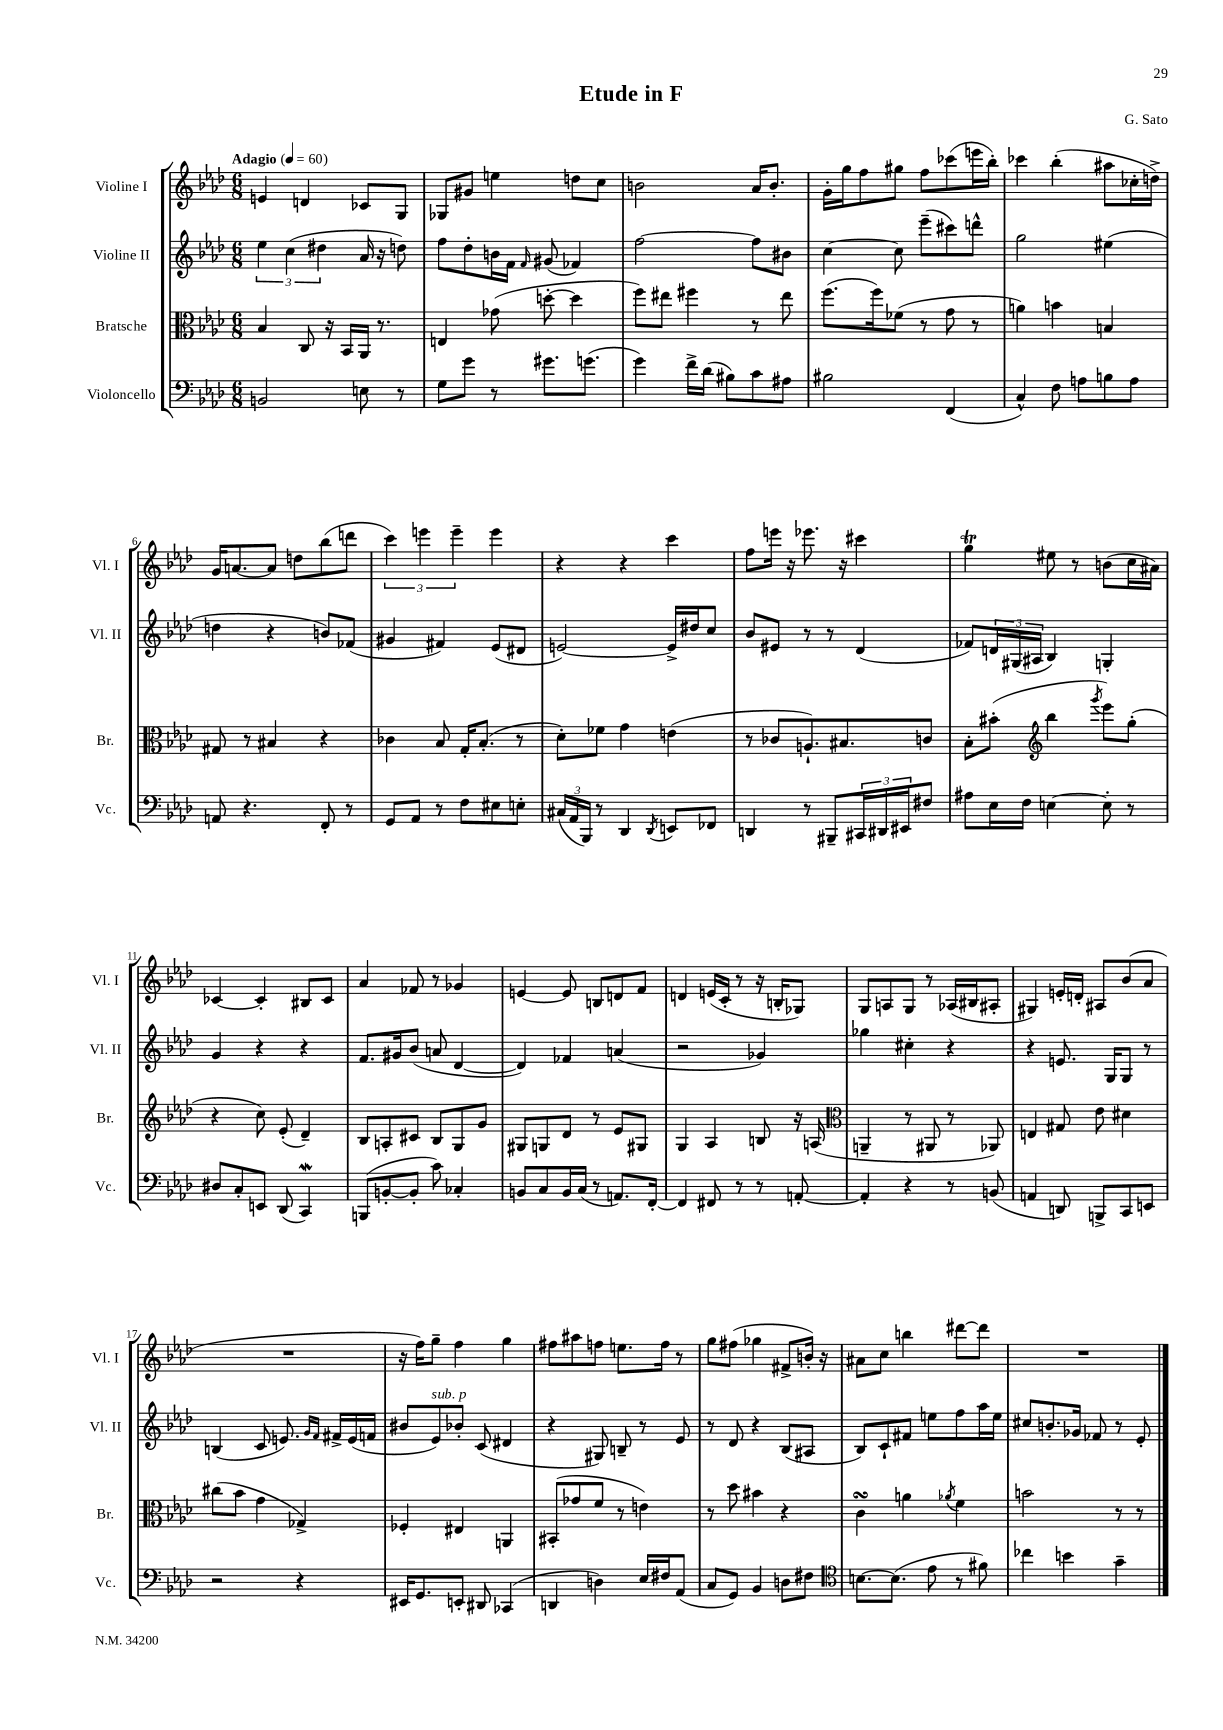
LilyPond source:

\header { title = "Etude in F" composer = "G. Sato" }
<<
\new StaffGroup <<
\new Staff = "s0" \with { instrumentName = "Violine I" shortInstrumentName = "Vl. I" } {
    \clef treble \key aes \major \numericTimeSignature \time 6/8 \tempo "Adagio" 4 = 60
    e'4 d'4 ces'8 g8 |
    ges8 gis'8 e''4 d''8 c''8 |
    b'2 aes'16 b'8.-. |
    g'16-. g''16 f''8 gis''8 f''8 ces'''8( e'''16 bes''16-.) |
    ces'''4 bes''4-.( ais''8 ces''16-. d''16->) |
    g'16 a'8.~ a'8 d''8 bes''8( d'''8 |
    \tuplet 3/2 { c'''4) e'''4 e'''4-- } e'''4 |
    r4 r4 c'''4 |
    f''8 e'''16 r16 ees'''8. r16 cis'''4 |
    g''4\trill eis''8 r8 b'8( c''16 ais'16) |
    ces'4~ ces'4-. bis8 ces'8 |
    aes'4 fes'8 r8 ges'4 |
    e'4~ e'8 b8 d'8 f'8 |
    d'4 e'16( c'16-. r8 r16 b16-. ges8) |
    g8 a8 g8 r8 aes16( bis16 ais8-. |
    gis4) e'16-. d'16-. ais8 bes'8( aes'8 |
    R2. |
    r16 f''16) g''8-- f''4 g''4 |
    fis''8 ais''8 f''8 e''8. f''16 r8 |
    g''8 fis''8( ges''4 fis'8-> b'16-.) r16 |
    ais'8 c''8 b''4 dis'''8~ dis'''8 |
    R2. \bar "|." |
}
\new Staff = "s1" \with { instrumentName = "Violine II" shortInstrumentName = "Vl. II" } {
    \clef treble \key aes \major \numericTimeSignature \time 6/8
    \tuplet 3/2 { ees''4 c''4( dis''4 } aes'16 r16 d''8) |
    f''8 des''8-. b'16 f'16 \grace { f'16 } gis'8( fes'4) |
    f''2~ f''8 bis'8 |
    c''4~ c''8 ees'''8--( cis'''8) d'''8-^ |
    g''2 eis''4( |
    d''4 r4 b'8) fes'8( |
    gis'4 fis'4) ees'8( dis'8 |
    e'2~) e'16-> dis''16 c''8 |
    bes'8 eis'8 r8 r8 des'4( |
    fes'8) \tuplet 3/2 { d'16 gis16( ais16 } bes4) g4-. |
    g'4 r4 r4 |
    f'8. gis'16 bes'8( a'8 des'4~ |
    des'4) fes'4 a'4( |
    r2 ges'4) |
    ges''4 cis''4-. r4 |
    r4 e'8. g16 g8 r8 |
    b4( c'8 e'8.) \grace { g'16 f'16 } fis'16-> e'16( f'16 |
    bis'8 ees'8^\markup { \italic "sub. p" }) bes'8-. c'8( dis'4 |
    r4 gis8) b8-- r8 ees'8 |
    r8 des'8 r4 bes8( ais8 |
    bes8) c'8-! fis'8 e''8 f''8 aes''16 e''16 |
    cis''8 b'8.-. ges'16 fes'8 r8 ees'8-. \bar "|." |
}
\new Staff = "s2" \with { instrumentName = "Bratsche" shortInstrumentName = "Br." } {
    \clef alto \key aes \major \numericTimeSignature \time 6/8
    bes4 c8 r16 bes,16 aes,16 r8. |
    e4 ges'8( d''8~-. d''4 |
    f''8) eis''8 fis''4 r8 eis''8 |
    f''8.( f''16) fes'8( r8 g'8 r8 |
    a'4) b'4 b4 |
    gis8 r8 bis4 r4 |
    ces'4 bes8 g16-. bes8.-.( r8 |
    des'8-.) fes'8 g'4 e'4( |
    r8 ces'8 a8.-!) bis8. c'8 |
    bes8-. bis'8-.( \clef treble bes''4 \acciaccatura { g'''8 } ees'''8) g''8-.( |
    r4 c''8) ees'8-.( des'4--) |
    bes8 a8-. cis'8 bes8 g8 g'8 |
    gis8 g8 des'8 r8 ees'8 gis8 |
    g4 aes4 b8 r16 a16( |
    \clef alto a,4-- r8 ais,8 r8 aes,8) |
    e4 gis8 ees'8 dis'4 |
    cis''8( bes'8 g'4 ges4->) |
    fes4-. eis4 a,4 |
    bis,8-.( ges'8 f'8 r8 e'4) |
    r8 des''8 bis'4 r4 |
    c'4\turn a'4 \acciaccatura { aes'8 } f'4 |
    b'2 r8 r8 \bar "|." |
}
\new Staff = "s3" \with { instrumentName = "Violoncello" shortInstrumentName = "Vc." } {
    \clef bass \key aes \major \numericTimeSignature \time 6/8
    b,2 e8 r8 |
    g8 g'8 r8 gis'8. g'8.( |
    g'4) f'16-> des'16( bis8) c'8 ais8 |
    bis2 f,4( |
    c4-^) f8 a8 b8 a8 |
    a,8 r4. f,8-. r8 |
    g,8 aes,8 r8 f8 eis8 e8-. |
    \tuplet 3/2 { cis16( aes,16 bes,,16) } r8 des,4 \acciaccatura { des,8 } e,8 fes,8 |
    d,4 r8 bis,,8-- \tuplet 3/2 { cis,16 dis,16 eis,16 } fis8 |
    ais8 ees16 f16 e4~ e8-. r8 |
    dis8 c8-. e,8 des,8( c,4\mordent) |
    b,,8( b,8~-. b,8-. c'8) ces4-. |
    b,8 c8 b,16 c16( r8 a,8.) f,16~-. |
    f,4 fis,8 r8 r8 a,8~-. |
    a,4-. r4 r8 b,8( |
    a,4 d,8) b,,8-> c,8 e,8 |
    r2 r4 |
    eis,16 g,8. e,8-. dis,8 ces,4( |
    d,4 d4) ees16 fis16 aes,8( |
    c8 g,8) bes,4 d8 fis8 |
    \clef tenor b8.~ b8.( ees'8 r8 fis'8) |
    ces''4 b'4 g'4-- \bar "|." |
}
>>
>>
